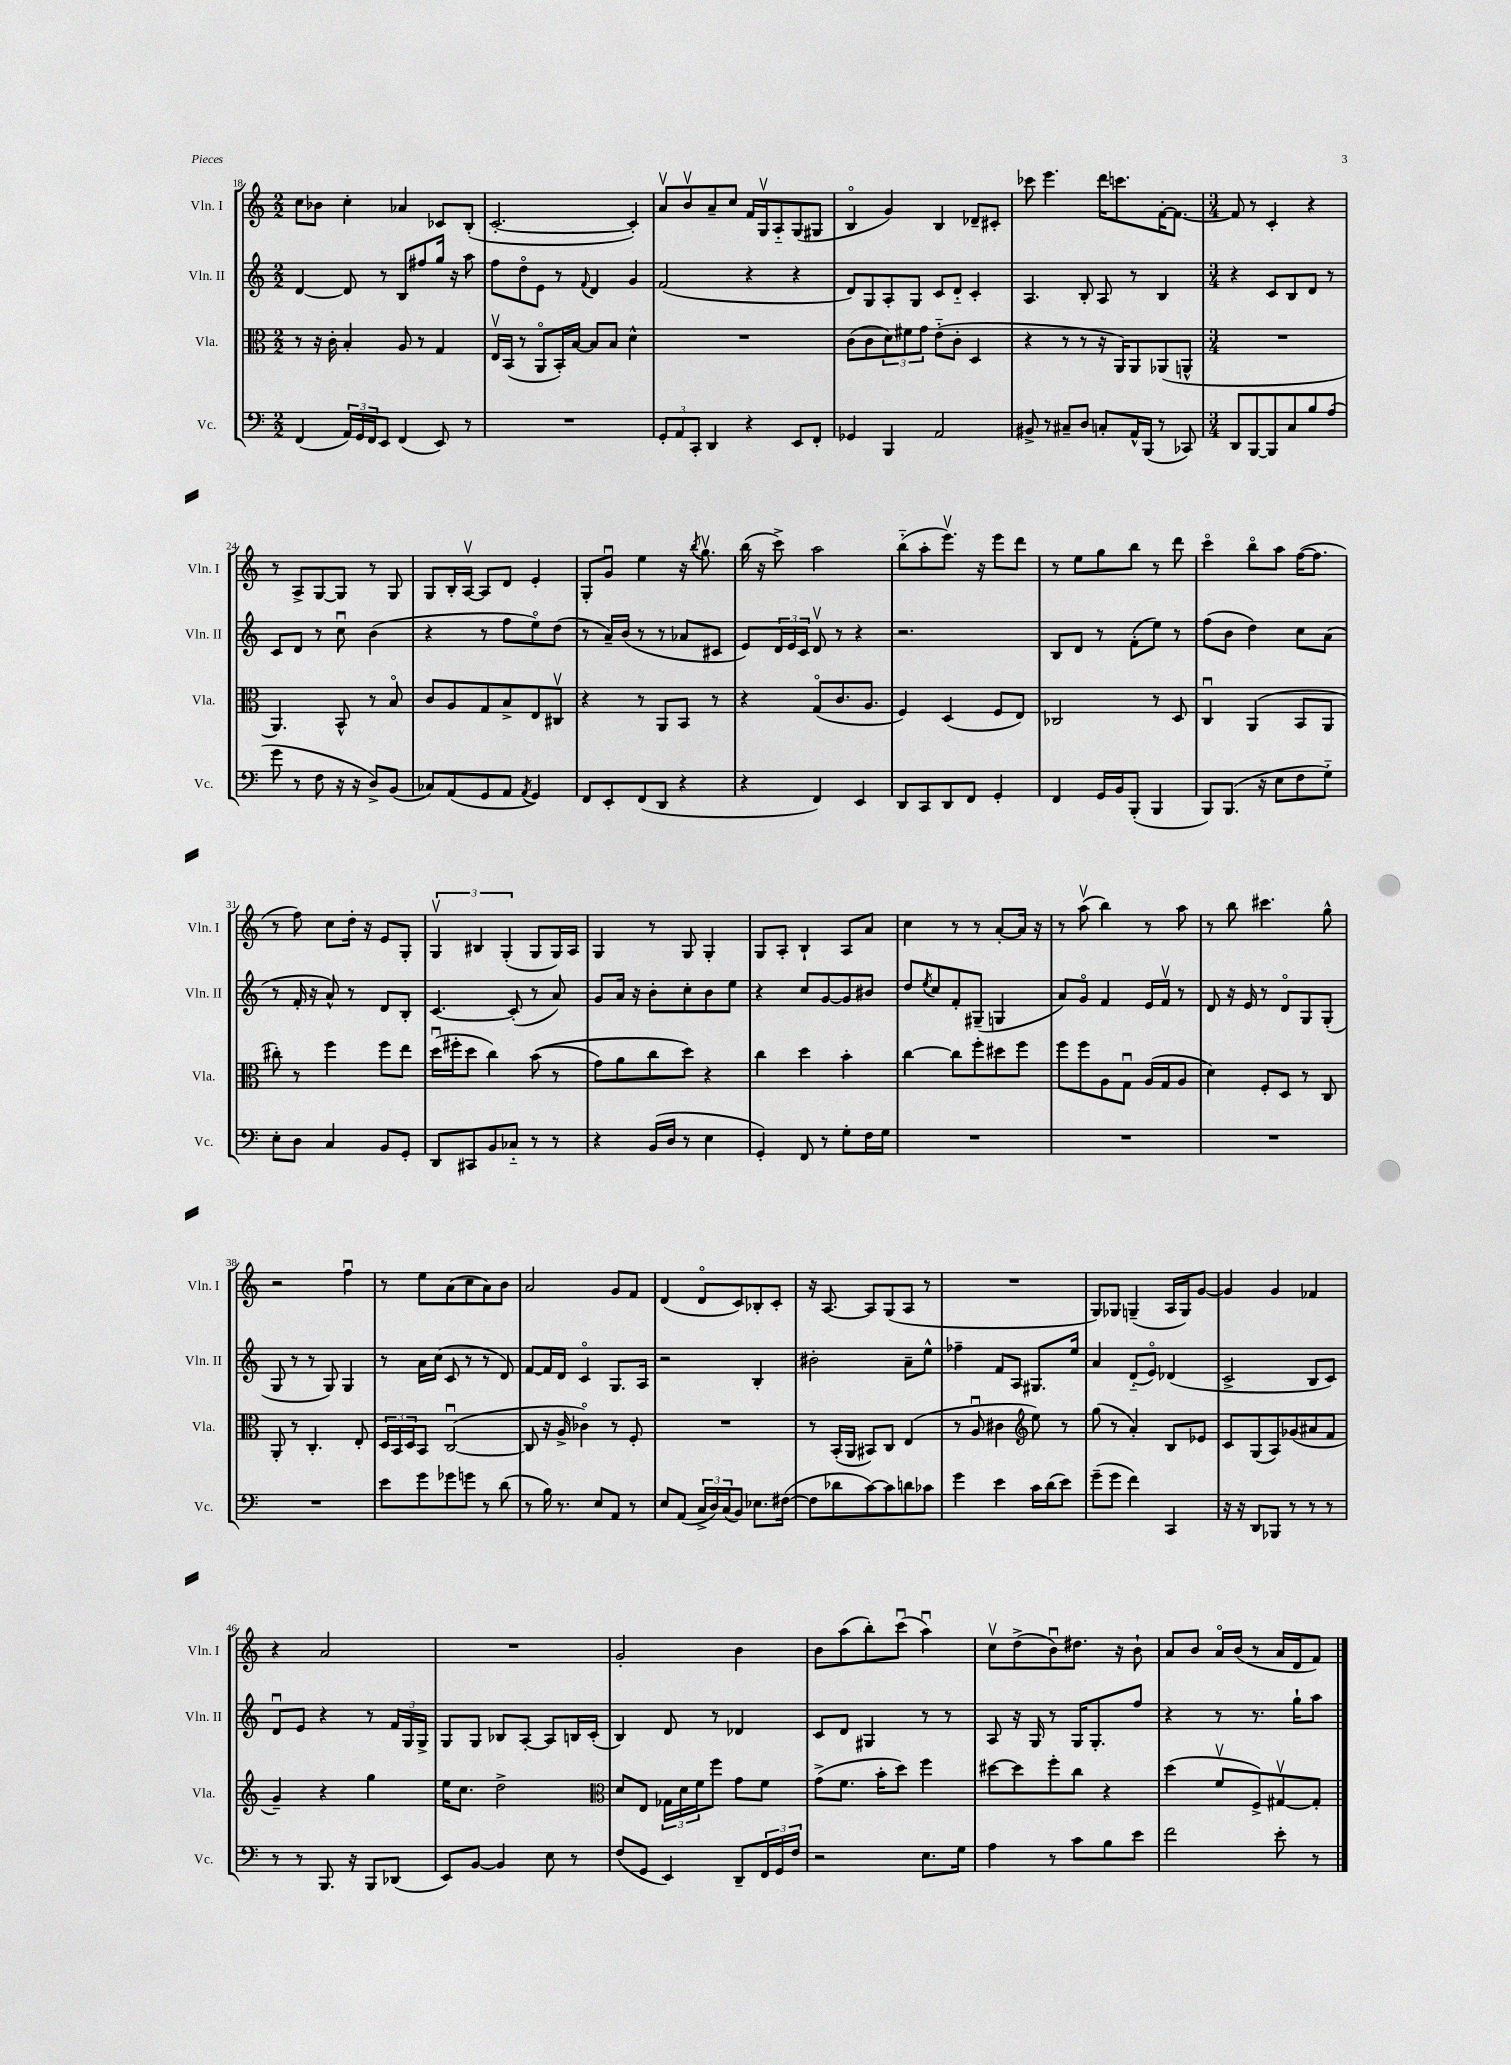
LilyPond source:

<<
\new StaffGroup <<
\new Staff = "s0" \with { instrumentName = "Vln. I" shortInstrumentName = "Vln. I" } {
    \clef treble \key c \major \numericTimeSignature \time 2/2
    c''8 bes'8 c''4-. aes'4 ces'8 b8-.( |
    c'2.~-. c'4-.) |
    a'8\upbow b'8\upbow a'8-- c''8 f'16 g16\upbow a8-_ g8( gis8 |
    b4\flageolet g'4) b4 des'8-- cis'8-. |
    ces'''8 e'''4. d'''16 c'''8. f'16~-. f'8.~ |
    \numericTimeSignature \time 3/4 f'8 r8 c'4-. r4 |
    r8 a8-> g8~ g8 r8 g8 |
    g8 b16-. a16~\upbow a8 d'8 e'4-. |
    g8-. g'8\downbow e''4 r16 \acciaccatura { b''8 } g''8.\upbow |
    b''16( r16 c'''8->) a''2 |
    b''8-_( a''8-. e'''8.\upbow) r16 e'''8 d'''8 |
    r8 e''8 g''8 b''8 r8 d'''8 |
    c'''4\flageolet b''8\flageolet a''8 f''16~( f''8. |
    r8 f''8) c''8 d''16-. r16 e'8 g8-. |
    \tuplet 3/2 { g4\upbow bis4 g4-.( } g8 g16) a16 |
    g4 r8 g8 g4-. |
    g8 a8-. b4-! a8 a'8 |
    c''4 r8 r8 a'8~-. a'16 r16 |
    r8 a''8\upbow( b''4) r8 a''8 |
    r8 b''8 cis'''4. g''8-^ |
    r2 f''4\downbow |
    r8 e''8 a'8( c''8 a'8) b'8 |
    a'2 g'8 f'8 |
    d'4( d'8\flageolet c'8) bes8-. c'8-. |
    r16 a8.~ a8 g8( a8 r8 |
    R2. |
    g8) ges8 g4--( a16 g16) g'8~ |
    g'4 g'4 fes'4 |
    r4 a'2 |
    R2. |
    g'2-. b'4 |
    b'8 a''8( b''8-.) c'''8\downbow( a''4\downbow) |
    c''8\upbow d''8->( b'8\downbow) dis''8. r16 b'8-! |
    a'8 b'8 a'16\flageolet b'16( r8 a'16 d'16 f'8) \bar "|." |
}
\new Staff = "s1" \with { instrumentName = "Vln. II" shortInstrumentName = "Vln. II" } {
    \clef treble \key c \major \numericTimeSignature \time 2/2
    d'4~ d'8 r8 b8 fis''8 g''16 r16 a''8 |
    f''8 d''8\flageolet e'8 r8 \appoggiatura { f'8 } d'4 g'4 |
    f'2( r4 r4 |
    d'8) g8 a8-. g8 c'8 d'8-_ c'4-. |
    a4. b8-. a8 r8 b4 |
    \numericTimeSignature \time 3/4 r4 c'8 b8 d'8 r8 |
    c'8 d'8 r8 c''8\downbow b'4( |
    r4 r8 f''8 e''8\flageolet) d''8( |
    r8 a'16--) b'16( r8 r8 aes'8 cis'8 |
    e'8) \tuplet 3/2 { d'16 e'16 c'16 } d'8\upbow r8 r4 |
    r2. |
    b8 d'8 r8 f'8-.( e''8) r8 |
    f''8( b'8 d''4) c''8 a'8( |
    r8 f'16-. r16 a'8-^) r8 d'8 b8-. |
    c'4.~ c'8-.( r8 a'8) |
    g'8 a'16 r16 b'8-. c''8-. b'8 e''8 |
    r4 c''8 g'8~ g'8 bis'8 |
    d''8 \acciaccatura { e''8 } c''8 f'8-. gis8--( g4 |
    a'8) g'8\flageolet f'4 e'16 f'16\upbow r8 |
    d'8 r16 e'16 r8 d'8\flageolet g8 g8-.( |
    g8 r8 r8 g8) g4 |
    r8 a'16 c''16( c'8 r8 r8 d'8) |
    f'8~ f'16 d'16 c'4\flageolet g8. a16 |
    r2 b4-. |
    bis'2-. a'8-- e''8-^ |
    fes''4-- f'8 a8 gis8. e''16 |
    a'4 d'8-_( e'8\flageolet) des'4( |
    c'2-> b8 c'8) |
    d'8\downbow e'8 r4 r8 \tuplet 3/2 { f'16 g16 g16-> } |
    g8 g8 bes8 a8~-. a8 b16 c'16-.( |
    b4) d'8 r8 des'4 |
    c'8 d'8 gis4 r8 r8 |
    a8 r16 g16 r8 g16 g8.-. f''8 |
    r4 r8 r8. g''16-! a''8 \bar "|." |
}
\new Staff = "s2" \with { instrumentName = "Vla." shortInstrumentName = "Vla." } {
    \clef alto \key c \major \numericTimeSignature \time 2/2
    r8 r16 c'16-. b4-. a8 r8 g4 |
    e16\upbow b,16( r8 a,8\flageolet b,16-.) b16~ b8 b8 d'4-^ |
    R1 |
    c'8( c'8 \tuplet 3/2 { d'8) fis'8 g'8 } e'8-_( c'8-. d4 |
    r4 r8 r8 r16 a,16) a,8 aes,8( a,8-^ |
    \numericTimeSignature \time 3/4 R2. |
    a,4.) b,8-^ r8 b8\flageolet |
    c'8 a8 g8 b8-> e8 cis8\upbow |
    r4 r8 a,8 b,8 r8 |
    r4 g8\flageolet( c'8. a8. |
    f4) d4( f8 e8) |
    ces2 r8 d8 |
    c4\downbow a,4( b,8 a,8 |
    cis''8-.) r8 f''4 f''8 e''8 |
    d''16\downbow( fis''16-. d''8 c''4) b'8(\( r8 |
    g'8) a'8 c''8 d''8\) r4 |
    c''4 d''4 b'4-. |
    c''4~ c''8 f''8-. dis''8 f''8 |
    f''8 f''8 a8 g8\downbow a16( g16 a8 |
    d'4) f8-. d8 r8 c8 |
    a,8-. r8 c4.-. e8-. |
    \tuplet 3/2 { d16 b,16 d16 } b,8 c2~\downbow( |
    c8 r16 a16-> ces'4\flageolet) r8 f8-. |
    R2. |
    r8 b,16-.( a,16 bis,8) c8 e4( |
    r8 a8\downbow cis'4 \clef treble e''8) r8 |
    g''8( r8 a'4-.) b8 ees'8 |
    c'8 g8( a8) ges'8( ais'8 f'8 |
    g'4--) r4 g''4 |
    e''16 c''8. d''2-> |
    \clef alto d'8 e8 \tuplet 3/2 { ges16 d'16 f'16 } f''8 g'8 f'8 |
    g'8->( f'8. b'16-. d''8) f''4 |
    dis''8~ dis''8 f''8-. c''8 r4 |
    d''4( f'8\upbow f8->) gis8~\upbow gis8-. \bar "|." |
}
\new Staff = "s3" \with { instrumentName = "Vc." shortInstrumentName = "Vc." } {
    \clef bass \key c \major \numericTimeSignature \time 2/2
    f,4( \tuplet 3/2 { a,16) g,16 f,16 } e,8 f,4( e,8) r8 |
    R1 |
    \tuplet 3/2 { g,8-. a,8 c,8-. } d,4 r4 e,8 f,8-. |
    ges,4 b,,4 a,2 |
    bis,8-> r8 cis8-- d8 c8-. a,16-^ b,,16( r8 ces,8) |
    \numericTimeSignature \time 3/4 d,8 b,,8~ b,,8 c8 b8 a8( |
    g'8 r8 f8 r16 r16 d8->) b,8( |
    ces8) a,8( g,8 a,8 \acciaccatura { a,8 } g,4) |
    f,8 e,8-. f,8( d,8 r4 |
    r4 f,4) e,4 |
    d,8 c,8 d,8 f,8 g,4-. |
    f,4 g,16 b,16 b,,8-.( b,,4 |
    b,,8) b,,8.( r16 e8 f8 g8-_) |
    e8-. d8 c4 b,8 g,8-. |
    d,8 cis,8 b,8 ces8-_ r8 r8 |
    r4 b,16( d16 r8 e4 |
    g,4-.) f,8 r8 g8-. f16 g16 |
    R2. |
    R2. |
    R2. |
    R2. |
    e'8 g'8 ges'8 g'8 r8 d'8( |
    r8 b16) r8. e8 a,8 r8 |
    e8 a,8( \tuplet 3/2 { c16-> d16) c16( } b,8) ees8. fis16~( |
    fis8 des'8 c'8~) c'8 d'8 ces'8 |
    g'4 e'4 c'16 d'16( e'8) |
    g'8--( g'8 f'4) c,4 |
    r16 r16 d,8 bes,,8 r8 r8 r8 |
    r8 r8 b,,8. r16 b,,8 des,8( |
    e,8) b,8~ b,4 e8 r8 |
    f8( g,8 e,4) d,8-- \tuplet 3/2 { f,16 g,16 f16 } |
    r2 e8. g16 |
    a4 r8 c'8 b8 e'8 |
    f'2 e'8-. r8 \bar "|." |
}
>>
>>
\layout { \context { \Score currentBarNumber = #18 } }
